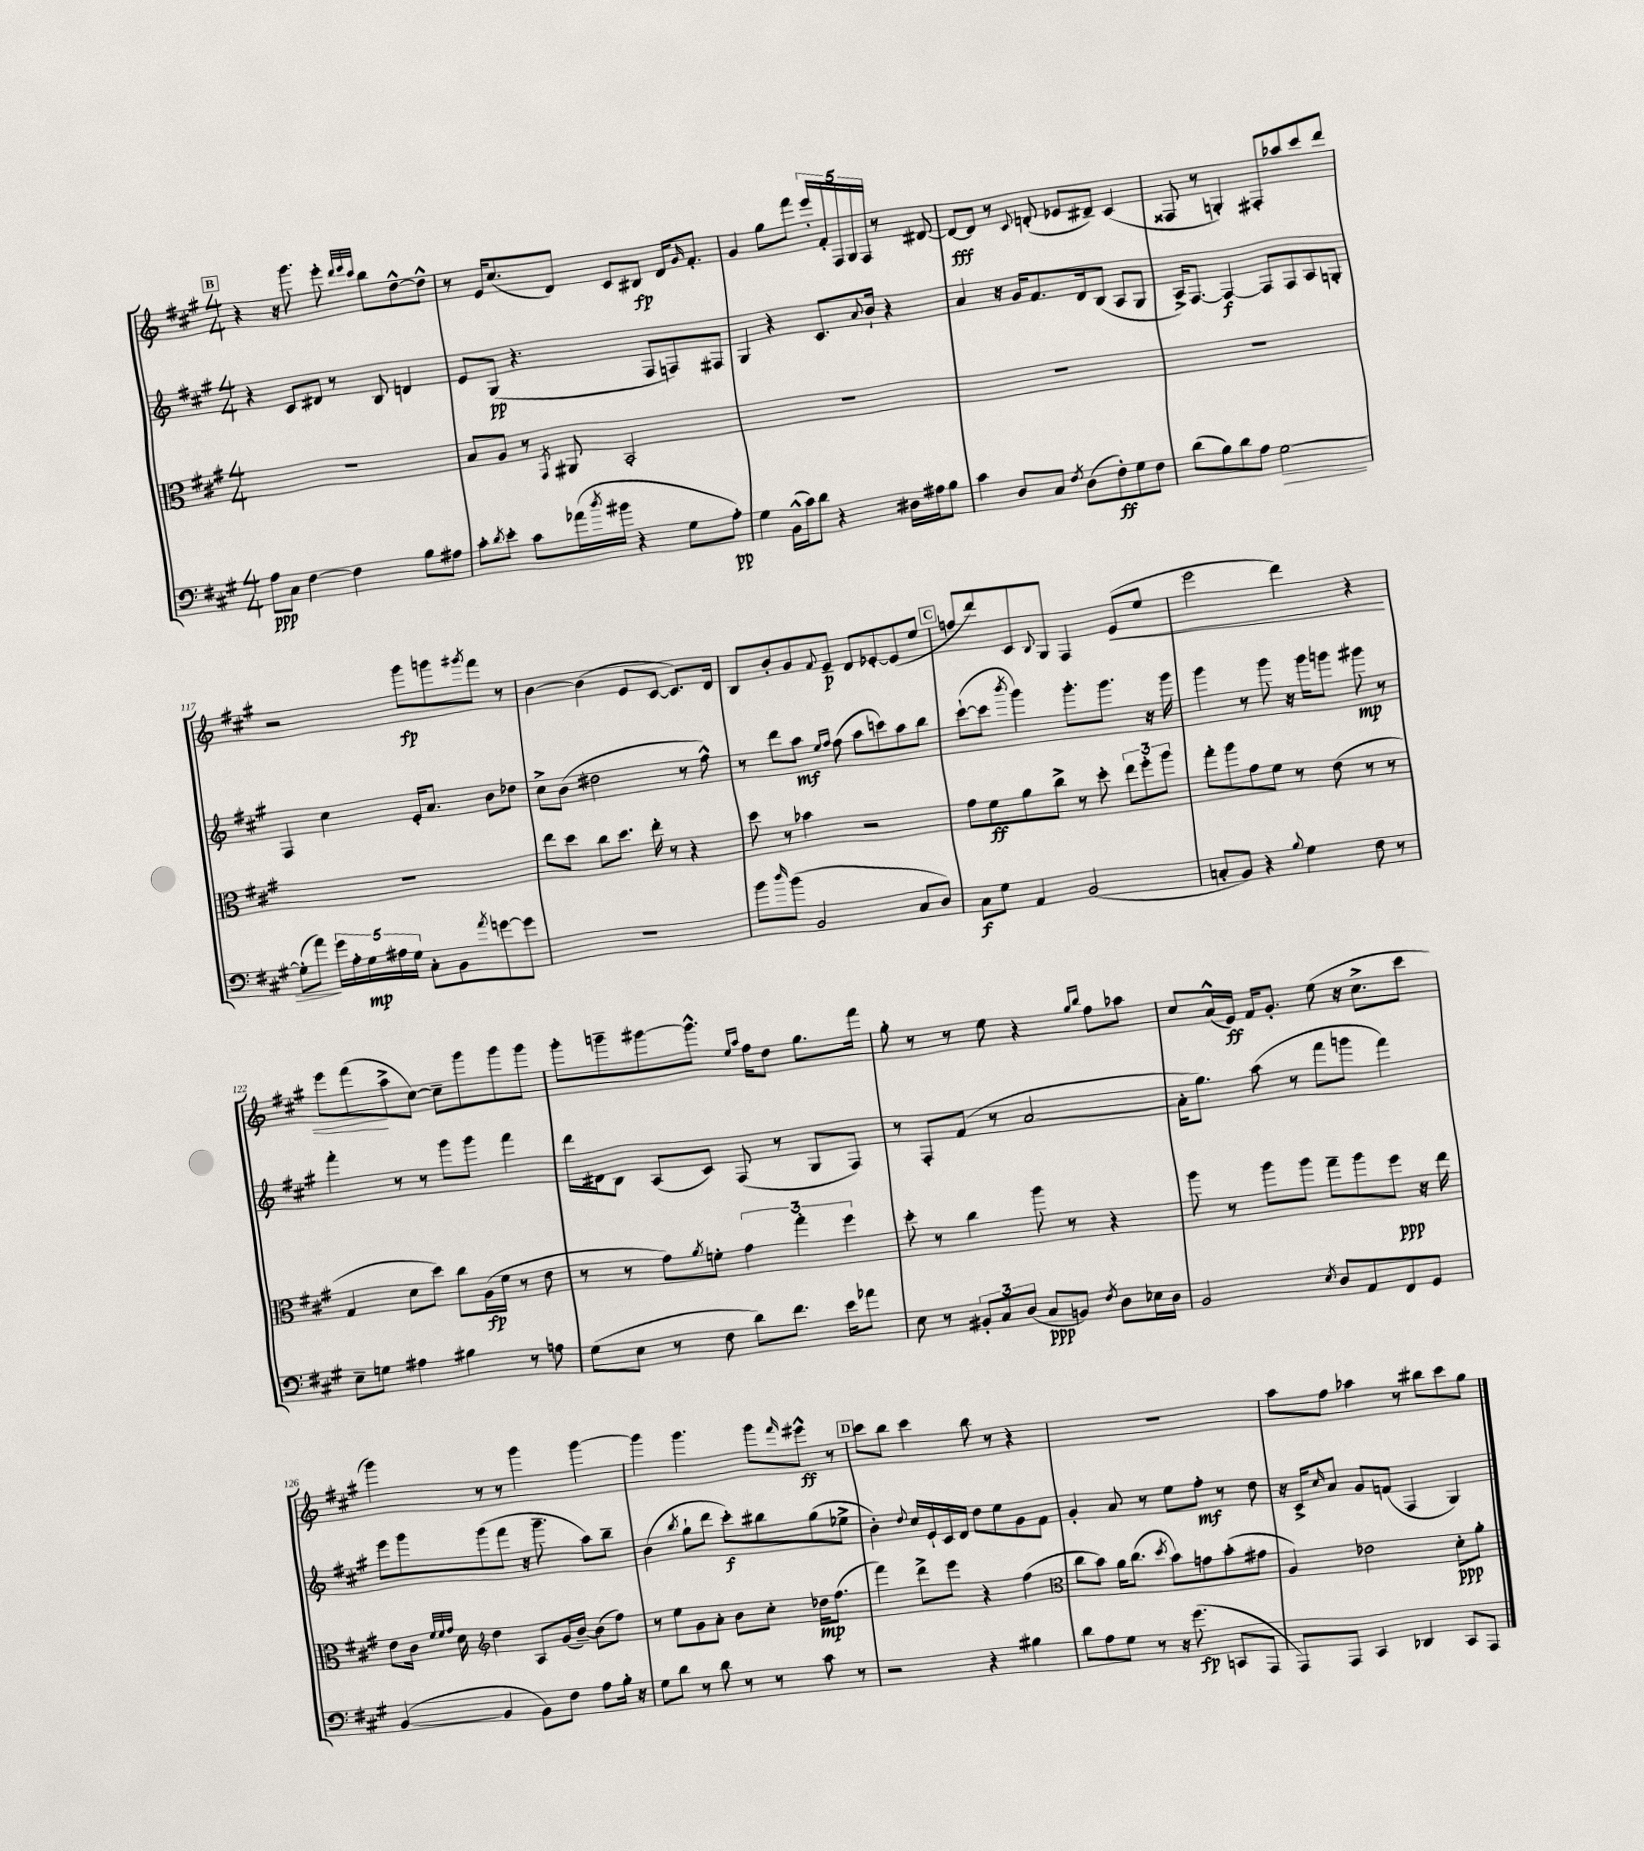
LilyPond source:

<<
\new StaffGroup <<
\new Staff = "s0" {
    \clef treble \key a \major \numericTimeSignature \time 4/4
    \mark \markup { \box "B" } r4 r16 gis'''8. e'''8-. \grace { d'''32 e'''32 cis'''32 } b''8 d''8~-^ d''8-^ |
    r8 e'16 cis''8.( d'8) cis'8 bis8\fp d'16 \grace { gis'16 } fis'8.-. |
    gis'4 gis''8 fis'''8 \tuplet 5/4 { e'''16-. fis'16-. fis16 gis16 fis16 } r8 dis'8~ |
    dis'8~\fff dis'8 r8 \appoggiatura { cis'8 } d'8-.( ees'8 dis'8--) cis'4( |
    fisis8 r8 g4-.) fis8-. aes''8 cis'''8 d'''8 |
    r2 gis'''8\fp g'''8 \acciaccatura { gis'''8 } fis'''8 r8 |
    b'4~ b'4( e'8 cis'8~ cis'8.) d'16 |
    b8 b'8-. gis'8 \appoggiatura { fis'8 } e'8--\p d'8 ees'8~-. ees'8( e''8 |
    \mark \markup { \box "C" } f''8 d'''8) cis'8 \appoggiatura { b8 } gis8 fis4 e'8\<( e''8 |
    e'''2 d'''4) r4 |
    e'''8 fis'''8\!( a''8-> cis''8~) cis''8-- gis'''8 gis'''8 gis'''8 |
    gis'''8-. g'''8-- gis'''8~ gis'''8.-^ \grace { e''16 a''16 } fis''16 d''8 gis''8. fis'''16 |
    gis''8-. r8 r8 e''8 r4 \grace { gis''16 b''16 } fis''8 aes''8 |
    cis''8 a'16-^( e'16\ff) fis'16 gis'8.-. e''8( r16 cis''8.-> cis'''8 |
    gis'''4) r8 r8 gis'''4 gis'''4~ |
    gis'''4 gis'''4. gis'''8 \grace { fis'''16 } eis'''8-^\ff r8 |
    \mark \markup { \box "D" } cis'''8 b''8 cis'''4 b''8 r8 r4 |
    R1 |
    a''8 fis''8 aes''4 r8 bis''8 cis'''8 gis''8 \bar "|." |
}
\new Staff = "s1" {
    \clef treble \key a \major \numericTimeSignature \time 4/4
    \mark \markup { \box "B" } r4 cis'8 dis'8 r8 b8 d'4 |
    e'8 gis8\pp( r4. fis8 f8) fis8 |
    gis4 r4 cis'8. \appoggiatura { a'8 } b'16-! r4 |
    a'4 r16 gis'16 fis'8. d'16 b8( a8 gis8 |
    a16->) fis8.~ fis4~\f fis8 fis8 a8 g8-. |
    fis4 cis''4 e'16-. a'8. b'8 des''8 |
    cis''8-> b'8( dis''2 r8 fis''8-^) |
    r8 d'''8 a''8\mf \grace { e''16 fis''16 } fis''8( a''8 c'''8) a''8 b''8 |
    \mark \markup { \box "C" } cis'''8~-!( cis'''8 \acciaccatura { b'''8 } gis'''4) gis'''8.-. gis'''8. r16 gis'''16 |
    gis'''4 r8 gis'''8 r16 gis'''16 g'''8 gis'''8\mp r8 |
    fis'''4-. r8 r8 gis'''8 gis'''8 fis'''4 |
    d'''16 dis'16 b8 a8( cis'8) fis8( r8 gis8 fis8) |
    r8 fis8-. fis'8( r8 a'2~ |
    a'16-. gis''8.) a''8( r8 fis'''8 g'''8 fis'''4) |
    e'''8 gis'''8 gis'''8( fis'''8 r16 gis'''8.-- a''8) b''8-- |
    b'4( \acciaccatura { b''8 } gis''8-! d'''8 cis'''8-.\f) bis''8 gis''8( ees''8-> |
    \mark \markup { \box "D" } b'4-.) \appoggiatura { d''8 } cis''16 e'16-! cis'16 d'16 d''8 e''8 gis'8 fis'8 |
    gis'4-. a'8 r8 e''8 fis''8-.\mf r8 d''8 |
    r16 cis'16-> \grace { cis''16 } a'8 gis'8 f'8( fis4 gis4) \bar "|." |
}
\new Staff = "s2" {
    \clef alto \key a \major \numericTimeSignature \time 4/4
    \mark \markup { \box "B" } R1 |
    b8 a8 r8 \acciaccatura { gis,8 } ais,8 b,2-. |
    R1 |
    R1 |
    R1 |
    R1 |
    e''8 d''8 cis''8 d''8. e''16-. r8 r4 |
    d''8 r8 bes'4 r2 |
    \mark \markup { \box "C" } gis'8 fis'8\ff a'8 cis''8-> r8 d''8-. \tuplet 3/2 { e''8 fis''8-. a''8 } |
    gis''8-. a''8 gis'8 fis'8 r8 e'8( r8 r8 |
    gis4 d'8 d''8) cis''8 a16\fp( fis'16 r8 e'8 |
    r8 r8 gis'8) \acciaccatura { a'8 } f'8-. \tuplet 3/2 { gis'4 gis''4-. fis''4 } |
    d''8-. r8 cis''4 a''8 r8 r4 |
    a''8 r8 a''8 a''8 gis''8-- a''8 fis''8\ppp r16 e''16 |
    e'8 cis'16 \grace { fis'32 fis'32 gis'32 } d'16 \clef treble d''4 a8 gis'16( b'16~--) b'8( fis''8) |
    r8 e''8 gis'8 a'8-. b'8 cis''8-. des''16\mp fis''8.( |
    \mark \markup { \box "D" } fis'''4) d'''8-> e'''8 r4 fis''4( |
    \clef alto cis''8 b'8) a'16 cis''8.( \acciaccatura { d''8 } b'8) g'8 b'8-.( gis'8 |
    a4) ees'2 d'8-.\ppp a'8-. \bar "|." |
}
\new Staff = "s3" {
    \clef bass \key a \major \numericTimeSignature \time 4/4
    \mark \markup { \box "B" } a8\ppp cis8 fis4~ fis4 b8 ais8 |
    cis'8-. \acciaccatura { d'8 } e'8-. cis'8 aes'16( \acciaccatura { d''8 } bis'16 r4 gis8 a8-.\pp) |
    gis4 b,16-^( cis'16) d'8 r4 dis16 ais16 b8 |
    cis'4 d8 cis8 \acciaccatura { fis8 } d8( fis8-.\ff) gis8 fis8 |
    d'8( b8) d'8 a8 gis2~\> |
    gis8-.( a'8\!) \tuplet 5/4 { gis'16 a16-. gis16\mp ais16 gis16 } cis8-. b,8 \acciaccatura { a'8 } g'8~ g'8 |
    R1 |
    b'8 \grace { d''16 } b'8( b,2 cis8 d8) |
    \mark \markup { \box "C" } cis8\f gis8 a,4 b,2( |
    c8-. b,8) r4 \appoggiatura { b8 } gis4 fis8 r8 |
    e8-- g8 ais4 bis4 r8 a8 |
    gis8( e8 r8 fis8 d'8) fis'8. e'16 aes'8 |
    e8 r8 \tuplet 3/2 { bis,8-. cis8 d8( } cis8\ppp b,8) \acciaccatura { fis8 } d8 ees16 d16 |
    b,2 \acciaccatura { e8 } d8 a,8 fis,8 gis,8 |
    b,4~( b,4 b,8) fis8 a8 b16-. r16 |
    gis8 d'8 r8 d'8 r8 r8 cis'8 r8 |
    \mark \markup { \box "D" } r2 r4 bis4 |
    d'8 a8 gis8 r8 r16 gis'8.\fp( c,8 a,,8 |
    a,,8) a,,8 cis,4 des,4 cis,8 a,,8 \bar "|." |
}
>>
>>
\layout { \context { \Score currentBarNumber = #112 } }
